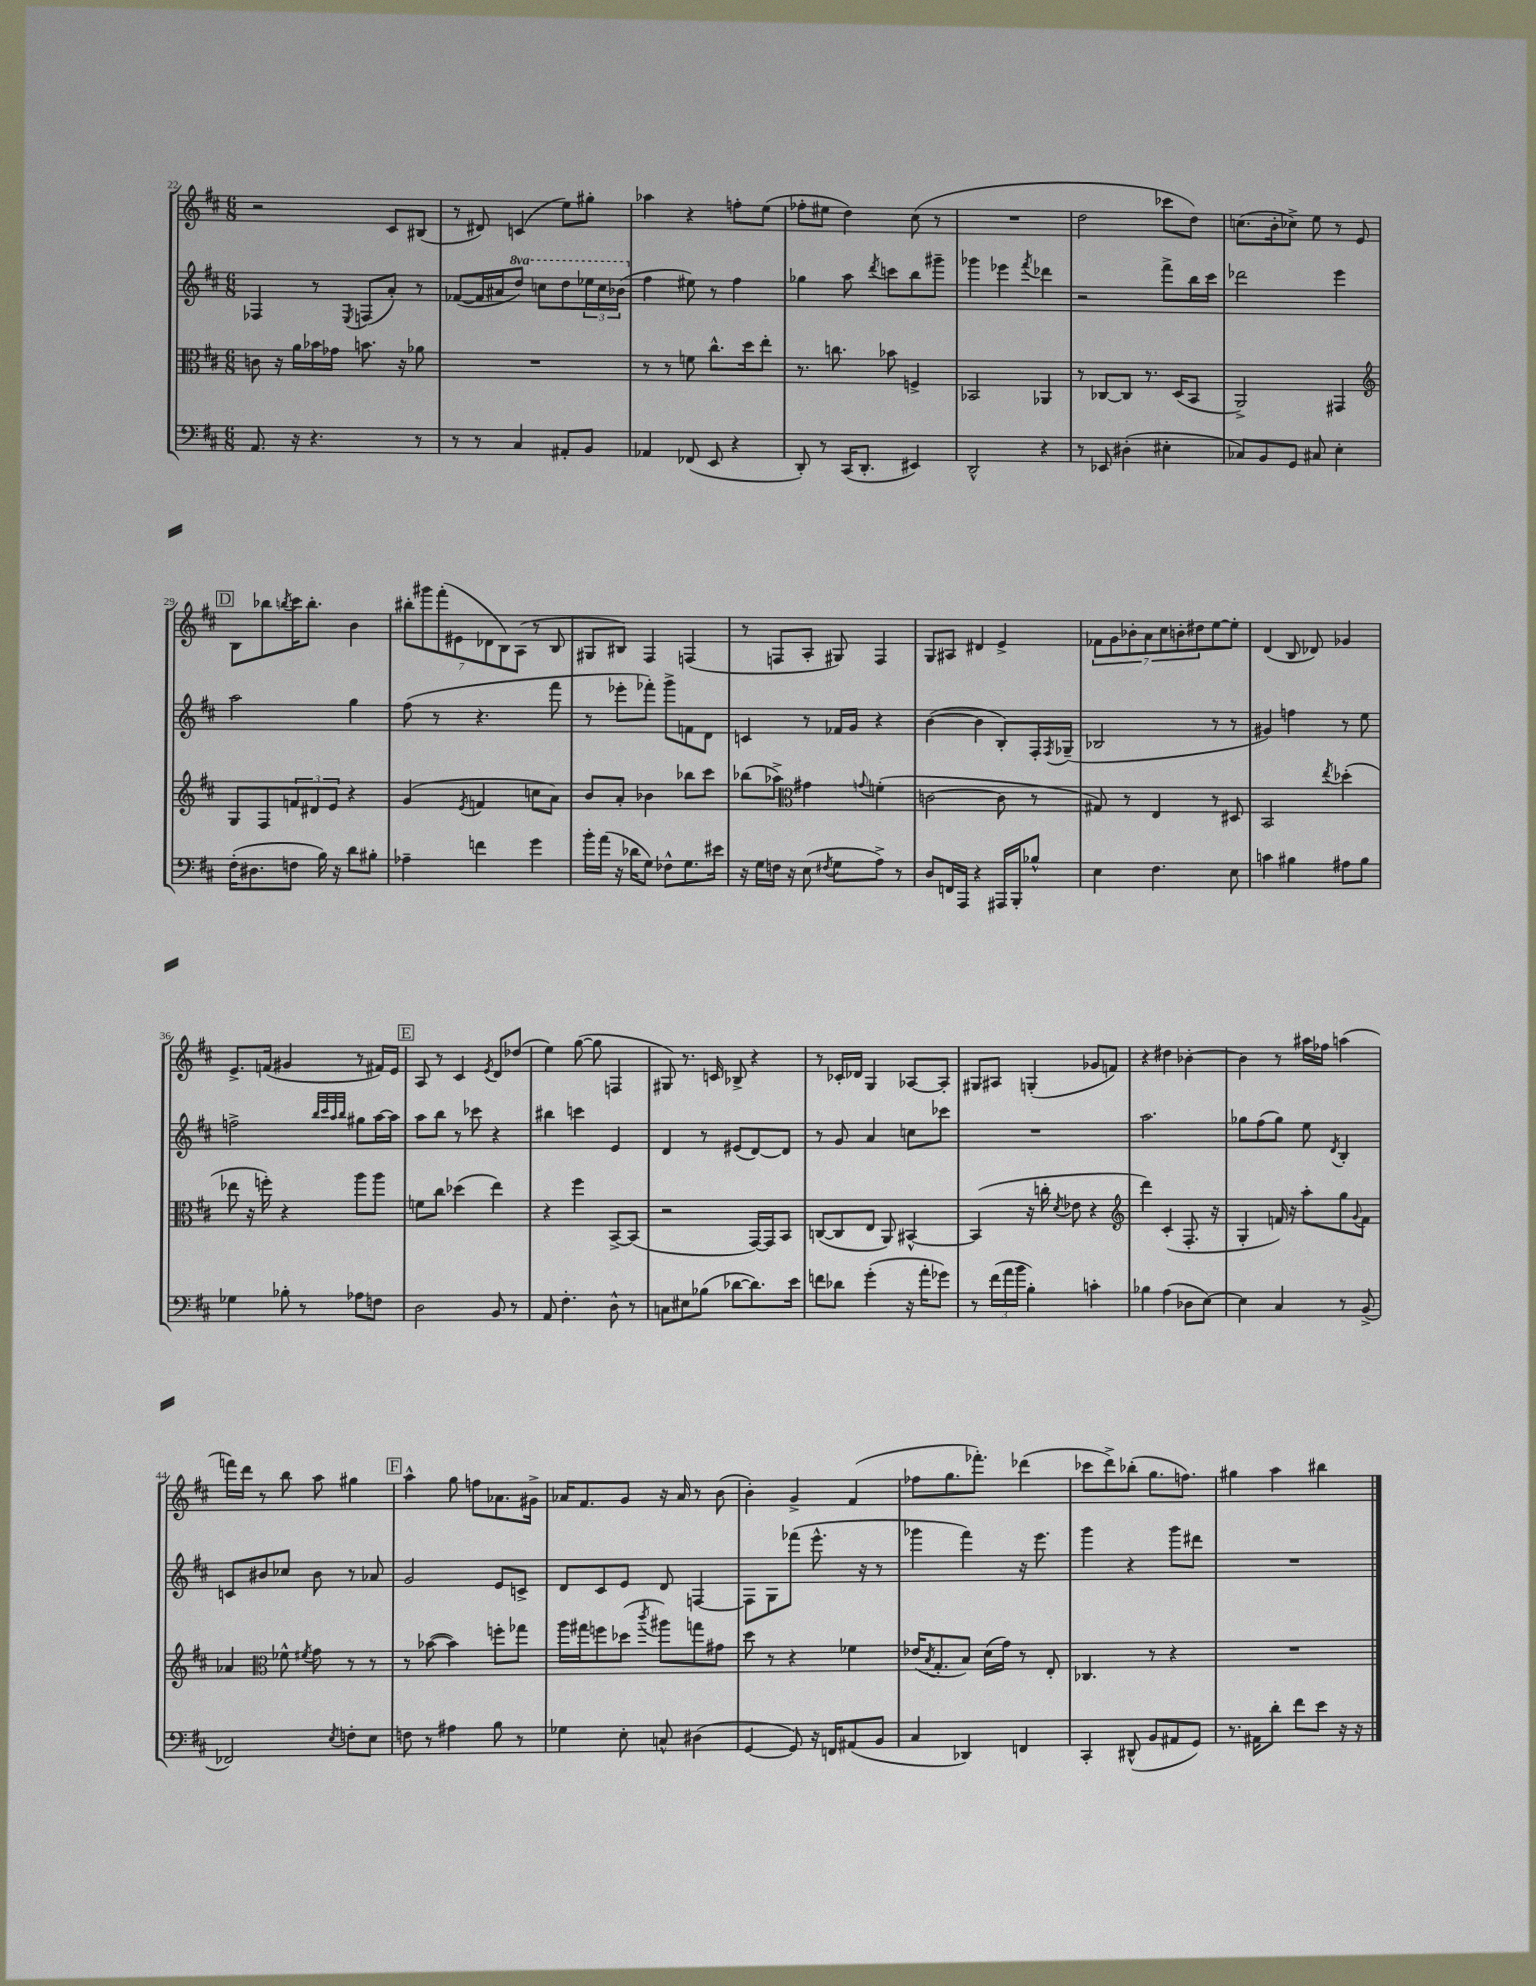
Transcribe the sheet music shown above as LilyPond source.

<<
\new StaffGroup <<
\new Staff = "s0" {
    \clef treble \key d \major \numericTimeSignature \time 6/8
    r2 cis'8 bis8( |
    r8 dis'8) c'4( e''8) gis''8-. |
    aes''4 r4 f''8-. e''8( |
    fes''8-. eis''8 d''4) cis''8( r8 |
    R2. |
    d''2 ces'''8 d''8) |
    c''8.( b'16-. ces''8->) e''8 r8 e'8 |
    \mark \markup { \box "D" } b8 bes''8 \acciaccatura { b''8 } cis'''16 b''8.-. b'4 |
    \tuplet 7/4 { bis''8-. gis'''8 fis'''8-.( eis'8 des'8 b8) a8( } r8 b8 |
    gis8 bis8) fis4 f4( |
    r8 f8 a8-. gis8) f4 |
    g8 ais8 dis'4 e'4-> |
    \tuplet 7/4 { fes'8 g'8 bes'8-. a'8 cis''8 b'8-. dis''8 } e''8~ e''8-. |
    d'4( b8 des'8) ges'4 |
    e'8.-> f'16( gis'4 r8 fis'16) e'16 |
    \mark \markup { \box "E" } a8 r8 cis'4 \acciaccatura { e'8 } d'8 des''8( |
    e''4) g''8~( g''8 f4 |
    gis8) r8. c'16 bes8-> r4 |
    r8 ces'16-. des'16 g4 aes8~ aes8-. |
    gis8 ais8 g4-.( ges'8 f'8) |
    r4 dis''4 bes'4~-. |
    bes'4 r8 ais''16 fes''16 a''4( |
    f'''16) d'''16 r8 b''8 a''8 gis''4 |
    \mark \markup { \box "F" } a''4-^ g''8 f''8 aes'8. gis'16-> |
    aes'16 fis'8. g'8 r16 aes'16 r8 b'8( |
    b'4-.) g'4-> fis'4( |
    fes''8 g''8. fes'''8.-.) des'''4( |
    ces'''8 d'''8->) bes''8-.( g''8. f''8.) |
    gis''4 a''4 bis''4 \bar "|." |
}
\new Staff = "s1" {
    \clef treble \key d \major \numericTimeSignature \time 6/8 \set Staff.ottavationMarkups = #ottavation-simple-ordinals
    fes4 r8 \acciaccatura { e8 } f8( a'8-.) r8 |
    fes'8~( fes'16 ais'16 \ottava #1 d'''8) c'''8 d'''8 \tuplet 3/2 { ees'''16 c'''16 bes''16( \ottava #0 } |
    fis''4 eis''8) r8 fis''4 |
    ges''4 a''8 \acciaccatura { d'''8 } c'''8 b''8 gis'''8-- |
    ges'''4 ees'''4 \acciaccatura { fis'''8 } des'''4 |
    r2 fis'''8-> b''16 cis'''16 |
    des'''2 e'''4 |
    \mark \markup { \box "D" } a''2 g''4 |
    fis''8( r8 r4. fis'''8 |
    r8 ees'''8-. fes'''8-.) g'''8-> f'8 d'8 |
    c'4 r8 fes'16 g'16 r4 |
    b'4~( b'4 b8-.) fis16-. \acciaccatura { fis8 } ges16--( |
    bes2 r8 r8 |
    gis'4) f''4 r8 e''8 |
    f''2-> \grace { b''32 cis'''32 a''32 b''32 } gis''8 a''16~ a''16 |
    \mark \markup { \box "E" } a''8 b''8 r8 ces'''8 r4 |
    bis''4 c'''4 e'4 |
    d'4 r8 eis'8( d'8~) d'8 |
    r8 g'8 a'4 c''8 ces'''8 |
    R2. |
    a''2. |
    ges''8 fis''8( ges''8) e''8 \acciaccatura { d'8 } b4-. |
    c'8 bis'8 ces''8 bis'8 r8 aes'8 |
    \mark \markup { \box "F" } g'2 e'8 c'8-> |
    d'8 cis'8 e'8 d'8 f4~ |
    f8 g8 fes'''8( e'''8.-^ r16 r8 |
    ges'''4 fis'''4) r16 e'''8. |
    g'''4 r4 g'''8 dis'''8 |
    R2. \bar "|." |
}
\new Staff = "s2" {
    \clef alto \key d \major \numericTimeSignature \time 6/8
    c'8 r16 a'16 bes'16 ges'16 b'8. r16 aes'8 |
    R2. |
    r8 r8 f'8 cis''8.-^ d''16 e''8-. |
    r8. c''8. bes'8 f4-> |
    bes,2 aes,4 |
    r8 ces8~ ces8 r8. d16( b,8 |
    a,2->) gis,4 |
    \mark \markup { \box "D" } \clef treble g8 fis8 \tuplet 3/2 { f'8 dis'8 e'8 } r4 |
    g'4( \acciaccatura { e'8 } f'4 c''8 a'8) |
    b'8 a'8-. bes'4 bes''8 cis'''8 |
    bes''8( aes''8->) \clef alto gis'4 \appoggiatura { g'8 } f'4-.( |
    c'2~ c'8 r8 |
    gis8) r8 e4 r8 dis8 |
    b,2 \acciaccatura { e''8 } des''4-.( |
    ees''8 r16 f''16-.) r4 a''8 a''8 |
    \mark \markup { \box "E" } f'8 cis''8 des''4( e''4) |
    r4 fis''4 b,8~-> b,8( |
    r2 g,16~) g,16 b,8 |
    c8~( c8 e8 a,8) bis,4~-^ |
    bis,4( r16 c''16-. \acciaccatura { d'8 } ees'8 r4 |
    \clef treble d'''4) cis'4-.( fis8.-. r16 |
    g4-. f'16) r16 a''8-. g''8 \appoggiatura { g'8 } f'8 |
    aes'4 \clef alto fes'8-^ \acciaccatura { fis'8 } g'8 r8 r8 |
    \mark \markup { \box "F" } r8 bes'8~( bes'4) f''8-. ges''8 |
    a''16 gis''16 f''8 des''8( \acciaccatura { cis'''8 } ais''8) g''8 gis'8 |
    d''8 r8 r4 fes'4 |
    ees'16( \acciaccatura { b8 } g8.-. b8) d'16( g'16) r8 e8-. |
    ces4. r8 r4 |
    R2. \bar "|." |
}
\new Staff = "s3" {
    \clef bass \key d \major \numericTimeSignature \time 6/8
    a,8. r16 r4. r8 |
    r8 r8 cis4 ais,8-. b,8 |
    aes,4 fes,8( e,8 r4 |
    d,8-.) r8 cis,16( d,8.-. eis,4) |
    d,2-^ r4 |
    r8 ees,8 dis4-.( eis4-. |
    ces8) b,8 g,8 cis8 e4-. |
    \mark \markup { \box "D" } fis16-.( dis8. f8 b16) r16 d'8 bis8-. |
    aes4-- f'4 g'4 |
    b'16-. a'16( r16 des'16 g8) fes8-^ g8. eis'16 |
    r16 g16 f16 r16 e8( \acciaccatura { fis8 } g8 a8->) r8 |
    d8 f,16 a,,16 r4 ais,,16 b,,16-. bes8-^ |
    e4 fis4. e8 |
    c'4 bis4 ais8 bis8 |
    ges4 bes8-. r8 aes8 f8 |
    \mark \markup { \box "E" } d2 b,8 r8 |
    a,8 fis4.-. d8-^ r8 |
    c8 eis8 bes8( des'8~ des'8.) e'16 |
    f'8 des'8 g'4-.( r16 a'16-. ges'8) |
    r8 \tuplet 3/2 { fis'16( a'16 b'16 } b4-.) c'4-. |
    bes4 a4( des8 e8~) |
    e4 cis4 r8 b,8->( |
    fes,2) \acciaccatura { e8 } f8-. e8 |
    \mark \markup { \box "F" } f8 r8 ais4 b8 r8 |
    ges4 e8-. c8-^ dis4( |
    g,4~ g,8) r16 f,16 ais,8( b,8 |
    cis4 des,4) f,4 |
    cis,4-. dis,8-^( b,8 ais,8 g,8) |
    r8. ais,16 d'8-. fis'8 e'8 r16 r16 \bar "|." |
}
>>
>>
\layout { \context { \Score currentBarNumber = #22 } }
